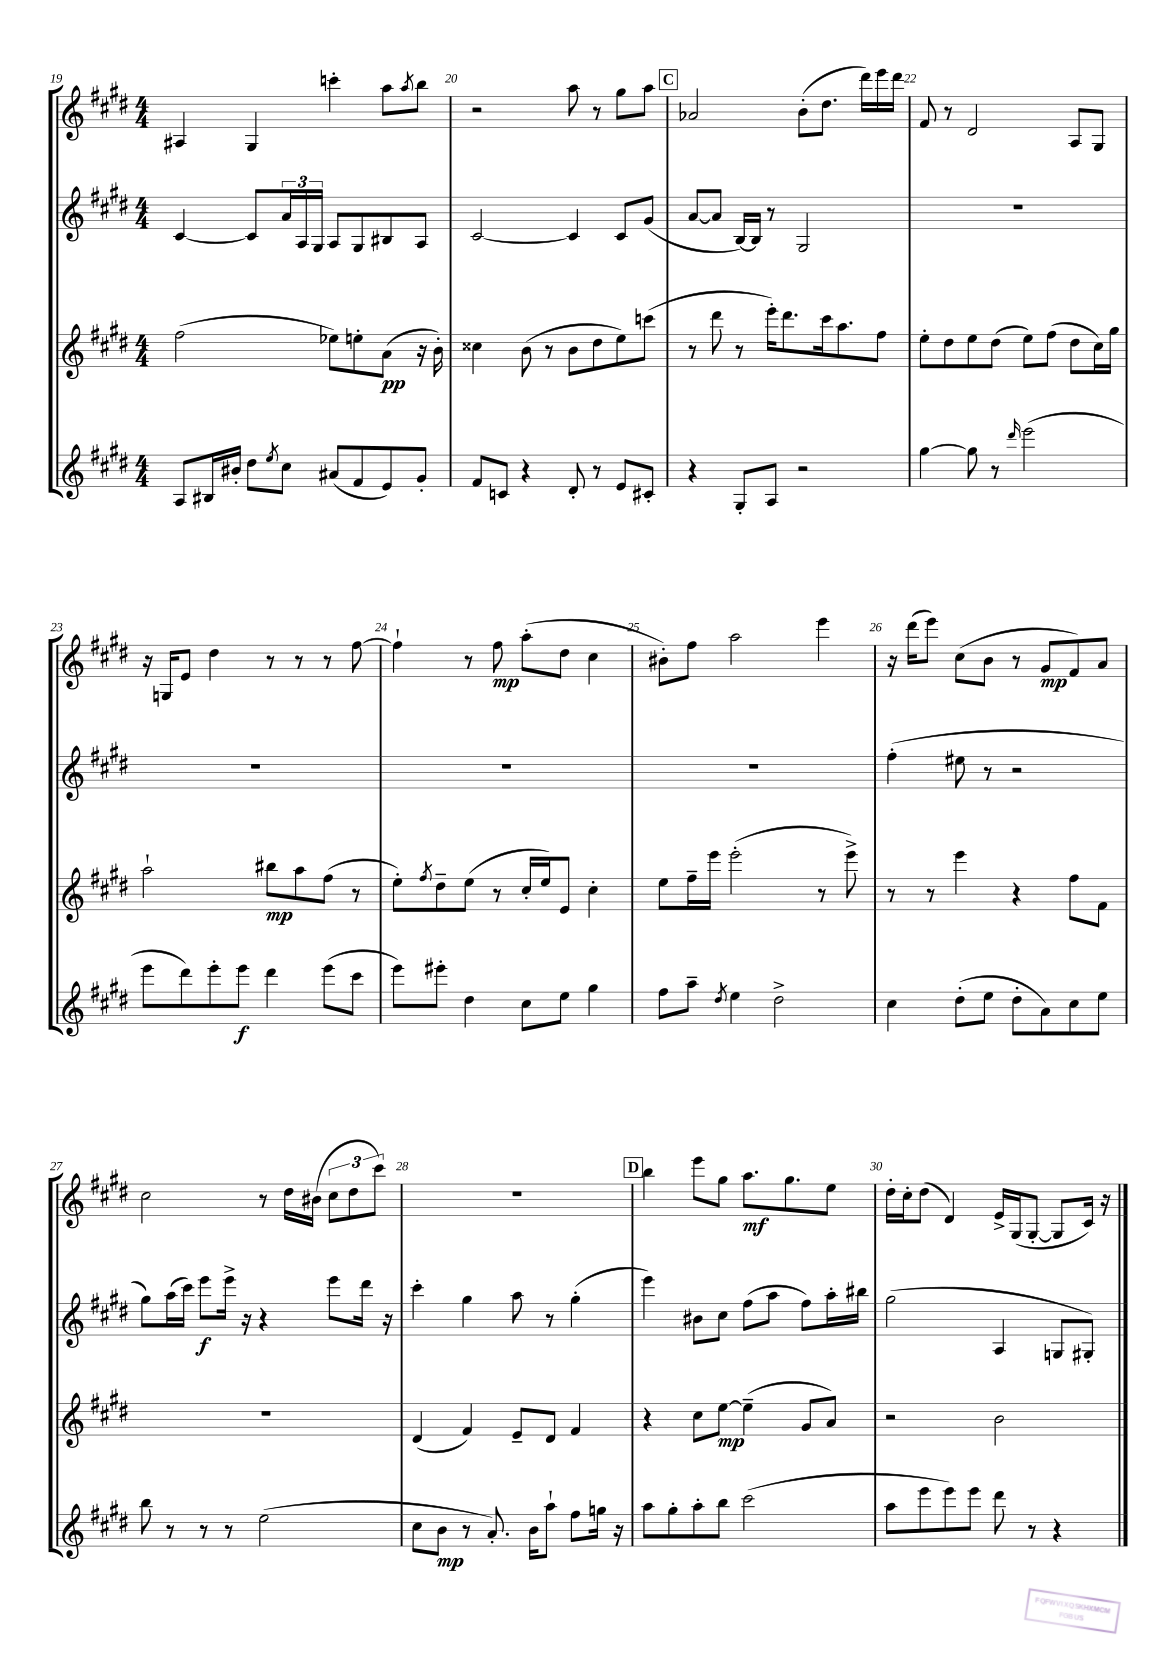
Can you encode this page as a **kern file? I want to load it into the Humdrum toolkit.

**kern	**dynam	**kern	**dynam	**kern	**dynam	**kern	**dynam
*part4	*part4	*part3	*part3	*part2	*part2	*part1	*part1
*staff4	*staff4	*staff3	*staff3	*staff2	*staff2	*staff1	*staff1
*clefG2	*	*clefG2	*	*clefG2	*	*clefG2	*
*k[f#c#g#d#]	*	*k[f#c#g#d#]	*	*k[f#c#g#d#]	*	*k[f#c#g#d#]	*
*M4/4	*	*M4/4	*	*M4/4	*	*M4/4	*
=19	=19	=19	=19	=19	=19	=19	=19
8A/L	.	(2ff#\	.	[4c#/	.	4A#X/	.
16B#X/L	.	.	.	.	.	.	.
16b#X'/JJ	.	.	.	.	.	.	.
8dd#\L	.	.	.	8c#/L]	.	4G#/	.
8qee/	.	.	.	.	.	.	.
8cc#\J	.	.	.	24a/L	.	.	.
.	.	.	.	24A/	.	.	.
.	.	.	.	24G#/JJ	.	.	.
(8a#X/L	.	8ee-X\L)	.	8A/L	.	4cccn'\	.
8f#/	.	8een'\	.	8G#/	.	.	.
8e/)	.	(8a\J	pp	8B#X/	.	8aa\L	.
.	.	.	.	.	.	8qaa/	.
8g#'/J	.	16r	.	8A/J	.	8bb\J	.
.	.	16b'\)	.	.	.	.	.
=20	=20	=20	=20	=20	=20	=20	=20
8f#/L	.	4cc##X\	.	[2c#/	.	2r	.
8cn/J	.	.	.	.	.	.	.
4r	.	(8b\	.	.	.	.	.
.	.	8r	.	.	.	.	.
8d#'/	.	8b\L	.	4c#/]	.	8aa\	.
8r	.	8dd#\	.	.	.	8r	.
8e/L	.	8ee\)	.	8c#/L	.	8gg#\L	.
8c#X'/J	.	(8cccn\J	.	(8g#/J	.	8aa\J	.
!!LO:REH:place=s1:t=C
=21	=21	=21	=21	=21	=21	=21	=21
4r	.	8r	.	[8a/L	.	2a-X/	.
.	.	8ddd#\	.	8a/J]	.	.	.
8G#'/L	.	8r	.	[16B/LL)	.	.	.
.	.	.	.	16B/JJ]	.	.	.
8A/J	.	16eee'\KL)	.	8r	.	.	.
.	.	8.ddd#\	.	.	.	.	.
2r	.	.	.	2G#/	.	(8b'\L	.
.	.	16ccc#\k	.	.	.	8.dd#\J	.
.	.	8.aa\	.	.	.	.	.
.	.	.	.	.	.	16ddd#\LL)	.
.	.	8ff#\J	.	.	.	16eee\	.
.	.	.	.	.	.	16ddd#\JJ	.
=22	=22	=22	=22	=22	=22	=22	=22
[4gg#\	.	8ee'\L	.	1r	.	8f#/	.
.	.	8dd#\	.	.	.	8r	.
8gg#\]	.	8ee\	.	.	.	2d#/	.
8r	.	(8dd#\J	.	.	.	.	.
16qqddd#/	.	.	.	.	.	.	.
(2eee\	.	8ee\L)	.	.	.	.	.
.	.	(8ff#\J	.	.	.	.	.
.	.	8dd#\L	.	.	.	8A/L	.
.	.	16cc#\L)	.	.	.	8G#/J	.
.	.	16gg#\JJ	.	.	.	.	.
!!LO:LB:g=z
=23	=23	=23	=23	=23	=23	=23	=23
8eee\L	.	2aa`\	.	1r	.	16r	.
.	.	.	.	.	.	16Gn/KL	.
8ddd#\)	.	.	.	.	.	8e/J	.
8eee'\	.	.	.	.	.	4dd#\	.
8eee\J	f	.	.	.	.	.	.
4ddd#\	.	8bb#X\L	mp	.	.	8r	.
.	.	8aa\	.	.	.	8r	.
(8eee\L	.	(8ff#\J	.	.	.	8r	.
8ccc#\J	.	8r	.	.	.	[8ff#\	.
=24	=24	=24	=24	=24	=24	=24	=24
8eee\L)	.	8ee'\L)	.	1r	.	4ff#`\]	.
.	.	8qff#/	.	.	.	.	.
8eee#X'\J	.	8dd#~\	.	.	.	.	.
4dd#\	.	(8ee\J	.	.	.	8r	.
.	.	8r	.	.	.	8ff#\	mp
8cc#\L	.	16cc#'/LL	.	.	.	(8aa'\L	.
.	.	16ee/J)	.	.	.	.	.
8ee\J	.	8e/J	.	.	.	8dd#\J	.
4gg#\	.	4cc#'\	.	.	.	4cc#\	.
=25	=25	=25	=25	=25	=25	=25	=25
8ff#\L	.	8ee\L	.	1r	.	8b#X'\L)	.
8aa~\J	.	16ff#~\L	.	.	.	8ff#\J	.
.	.	16eee\JJ	.	.	.	.	.
8qdd#/	.	.	.	.	.	.	.
4ee\	.	(2eee'\	.	.	.	2aa\	.
2dd#^\	.	.	.	.	.	.	.
.	.	8r	.	.	.	4eee\	.
.	.	8eee^\)	.	.	.	.	.
=26	=26	=26	=26	=26	=26	=26	=26
4cc#\	.	8r	.	(4ff#'\	.	16r	.
.	.	.	.	.	.	(16ddd#\KL	.
.	.	8r	.	.	.	8eee\J)	.
(8dd#'\L	.	4eee\	.	8ee#X\	.	(8cc#\L	.
8ee\J	.	.	.	8r	.	8b\J	.
8dd#'\L	.	4r	.	2r	.	8r	.
8a\)	.	.	.	.	.	8g#/L	mp
8cc#\	.	8ff#\L	.	.	.	8f#/)	.
8ee\J	.	8f#\J	.	.	.	8a/J	.
!!LO:LB:g=z
=27	=27	=27	=27	=27	=27	=27	=27
8bb\	.	1r	.	8gg#\L)	.	2cc#\	.
8r	.	.	.	(16aa\L	.	.	.
.	.	.	.	16ccc#\JJ)	.	.	.
8r	.	.	.	8eee\L	f	.	.
8r	.	.	.	16eee^\Jk	.	.	.
.	.	.	.	16r	.	.	.
(2ee\	.	.	.	4r	.	8r	.
.	.	.	.	.	.	16dd#\LL	.
.	.	.	.	.	.	(16b#X\JJ	.
.	.	.	.	8eee\L	.	12cc#\L	.
.	.	.	.	.	.	12dd#\	.
.	.	.	.	16ddd#\Jk	.	.	.
.	.	.	.	.	.	12ccc#\J)	.
.	.	.	.	16r	.	.	.
=28	=28	=28	=28	=28	=28	=28	=28
8cc#\L	.	(4d#/	.	4ccc#'\	.	1r	.
8b\J	mp	.	.	.	.	.	.
8r	.	4f#/)	.	4gg#\	.	.	.
8.a'/)	.	.	.	.	.	.	.
.	.	8e~/L	.	8aa\	.	.	.
16b\KL	.	.	.	.	.	.	.
8aa`\J	.	8d#/J	.	8r	.	.	.
8ff#\L	.	4f#/	.	(4gg#'\	.	.	.
16ggn\Jk	.	.	.	.	.	.	.
16r	.	.	.	.	.	.	.
!!LO:REH:place=s1:t=D
=29	=29	=29	=29	=29	=29	=29	=29
8aa\L	.	4r	.	4eee\)	.	4bb\	.
8gg#'\	.	.	.	.	.	.	.
8aa'\	.	8cc#\L	.	8b#X\L	.	8eee\L	.
8bb\J	.	[8ee\J	mp	8cc#\J	.	8gg#\J	.
(2ccc#\	.	(4ee~\]	.	(8ff#\L	.	8.aa\L	mf
.	.	.	.	8aa\J	.	.	.
.	.	.	.	.	.	8.gg#\	.
.	.	8g#/L	.	8ff#\L)	.	.	.
.	.	8a/J)	.	16aa'\L	.	8ee\J	.
.	.	.	.	16bb#X\JJ	.	.	.
=30	=30	=30	=30	=30	=30	=30	=30
8aa\L	.	2r	.	(2gg#\	.	16dd#'\LL	.
.	.	.	.	.	.	16cc#'\J	.
8eee\	.	.	.	.	.	(8dd#\J	.
8eee\)	.	.	.	.	.	4d#/)	.
8eee\J	.	.	.	.	.	.	.
8ddd#\	.	2b\	.	4A/	.	16e^/LL	.
.	.	.	.	.	.	(16G#/J	.
8r	.	.	.	.	.	[8G#'/J	.
4r	.	.	.	8Gn/L	.	8G#/L]	.
.	.	.	.	8G#X'/J)	.	16c#/Jk)	.
.	.	.	.	.	.	16r	.
==	==	==	==	==	==	==	==
*-	*-	*-	*-	*-	*-	*-	*-
